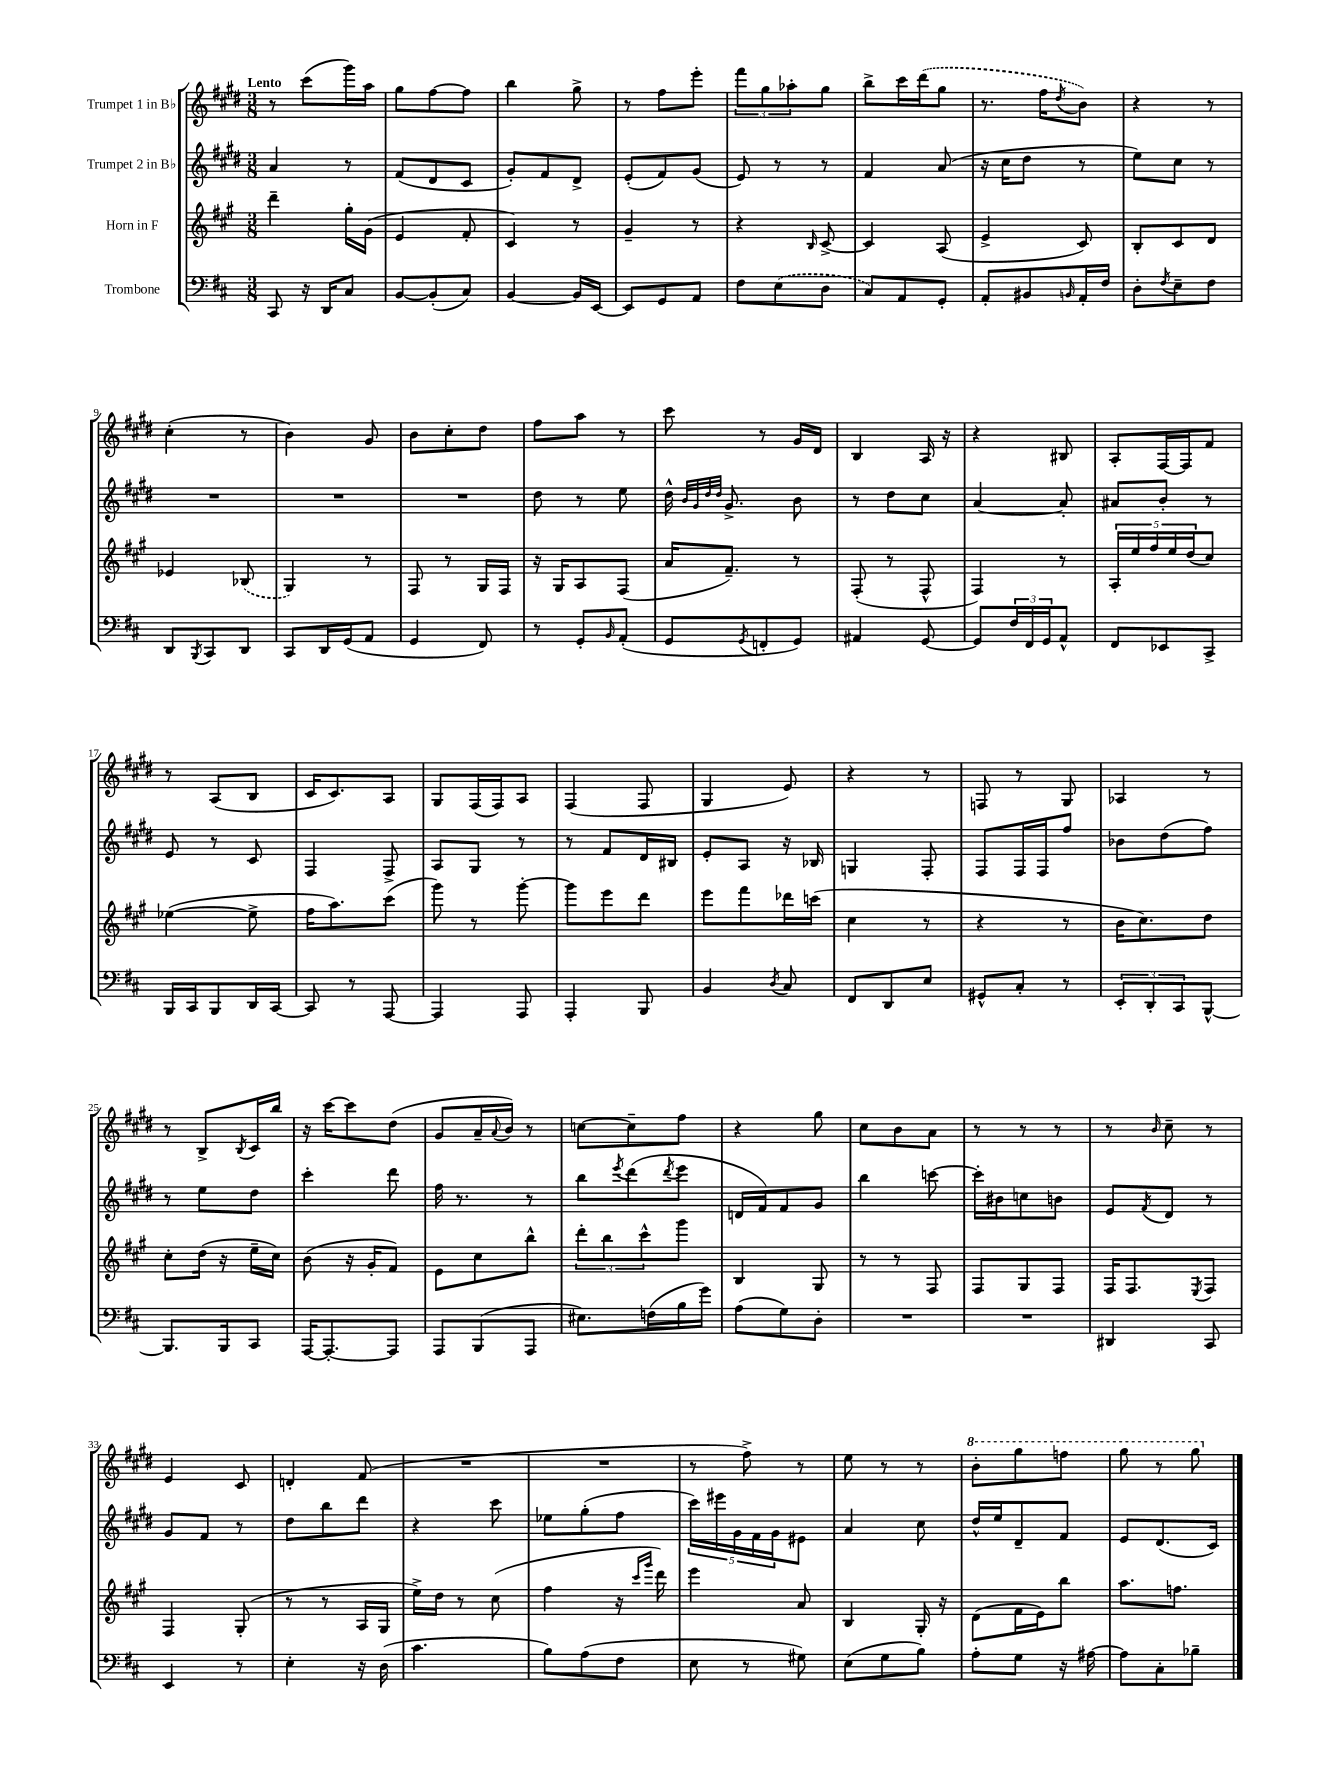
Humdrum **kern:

**kern	**kern	**kern	**kern
*staff4	*staff3	*staff2	*staff1
*clefF4	*clefG2	*clefG2	*clefG2
*k[f#c#]	*k[f#c#g#]	*k[f#c#g#d#]	*k[f#c#g#d#]
*M3/8	*M3/8	*M3/8	*M3/8
8CC#/	4ddd~\	4a/	8r
16r	.	.	(8ccc#\L
16DD/LK	.	.	.
8C#/J	16gg#'\LL	8r	16ggg#\L)
.	(16g#\JJ	.	16aa\JJ
=	=	=	=
[8BB/L	4e/	(8f#/L	8gg#\L
(8BB'/]	.	8d#/	[8ff#\
8C#/J)	8f#'/	8c#/J	8ff#\]J
=	=	=	=
[4BB/	4c#/)	8g#'/L)	4bb\
.	.	8f#/	.
16BB/]LL	8r	8d#^/J	8gg#^\
[16EE/JJ	.	.	.
=	=	=	=
8EE/]L	4g#~/	(8e'/L	8r
8GG/	.	8f#/)	8ff#\L
8AA/J	8r	(8g#/J	8eee'\J
=	=	=	=
8F#\L	4r	8e/)	12fff#\L
.	.	.	12gg#\
(8E\	.	8r	.
.	.	.	12aa-'\
.	16qqB/	.	.
8D\J	[8c#^/	8r	8gg#\J
=	=	=	=
8C#/L)	4c#/]	4f#/	8bb^\L
8AA/	.	.	16ccc#\L
.	.	.	(16ddd#\J
8GG'/J	(8A/	(8a/	8gg#\J
=	=	=	=
8AA'/L	4e^/	16r	8.r
.	.	16cc#\LK	.
8BB#/	.	8dd#\J	.
.	.	.	16ff#\LK
16qqBB/	.	.	8qdd#/
16AA'/L	8c#/)	8r	8b\J)
16F#/JJ	.	.	.
=	=	=	=
8D'\L	8B'/L	8ee\L)	4r
8qF#/	.	.	.
8E~\	8c#/	8cc#\J	.
8F#\J	8d/J	8r	8r
=	=	=	=
8DD/L	4e-/	4.r	(4cc#'\
8qBBB/	.	.	.
8CC#/	.	.	.
8DD/J	(8B-/	.	8r
=	=	=	=
8CC#/L	4G#/)	4.r	4b\)
16DD/L	.	.	.
(16GG/J	.	.	.
8AA/J	8r	.	8g#/
=	=	=	=
4GG/	8F#/	4.r	8b\L
.	8r	.	8cc#'\
8FF#/)	16G#/LL	.	8dd#\J
.	16F#/JJ	.	.
=	=	=	=
8r	16r	8dd#\	8ff#\L
.	16G#/LK	.	.
8GG'/L	8A/	8r	8aa\J
16qqBB/	.	.	.
(8AA'/J	(8F#/J	8ee\	8r
=	=	=	=
8GG/L	16a/LK	16dd#^^\	8ccc#\
.	.	32qqb/LLL	.
.	.	32qqg#/	.
.	.	32qqdd#/	.
.	.	32qqdd#/JJJ	.
.	8.f#~/J)	8.g#^/	.
8qGG/	.	.	.
8FF'/	.	.	8r
8GG/J)	8r	8b\	16g#/LL
.	.	.	16d#/JJ
=	=	=	=
4AA#/	(8F#'/	8r	4B/
.	8r	8dd#\L	.
[8GG/	8F#^^/	8cc#\J	16A/
.	.	.	16r
=	=	=	=
8GG/]L	4F#/)	[4a/	4r
24F#/L	.	.	.
24FF#/	.	.	.
24GG/J	.	.	.
8AA^^/J	8r	8a'/]	8B#/
=	=	=	=
8FF#/L	20A'/LL	8a#/L	8A'/L
.	20ee/	.	.
.	20ff#/	.	.
8EE-/	.	8b'/J	[16F#/L
.	20ee/	.	.
.	.	.	16F#/]J
.	(20dd/J	.	.
8CC#^/J	8cc#/J)	8r	8f#/J
=	=	=	=
16BBB/LL	([4ee-\	8e/	8r
16CC#/J	.	.	.
8BBB/	.	8r	(8A/L
16DD/L	8ee-^\]	8c#/	8B/J
[16CC#/JJ	.	.	.
=	=	=	=
8CC#/]	16ff#\LK	4F#/	16c#/LK
.	8.aa\)	.	8.c#/)
8r	.	.	.
[8AAA/	(8ccc#\J	8F#^/	8A/J
=	=	=	=
4AAA/]	8ggg#\)	8A/L	8G#/L
.	8r	8G#/J	(16F#/L
.	.	.	16F#/J)
8AAA/	[8ggg#'\	8r	8A/J
=	=	=	=
4AAA'/	8ggg#\]L	8r	(4F#/
.	8eee\	8f#/L	.
8BBB/	8ddd\J	16d#/L	8F#/
.	.	16B#/JJ	.
=	=	=	=
4BB/	8eee\L	8e'/L	4G#/
.	8fff#\	8A/J	.
8qD/	.	.	.
8C#/	16ddd-\L	16r	8e/)
.	(16ccc\JJ	16B-/	.
=	=	=	=
8FF#/L	4cc#\	4G/	4r
8DD/	.	.	.
8E/J	8r	8F#'/	8r
=	=	=	=
8GG#^^/L	4r	8F#/L	8F/
8C#'/J	.	16F#/L	8r
.	.	16F#/J	.
8r	8r	8ff#/J	8G#/
=	=	=	=
12EE'/L	16b\LK	8b-\L	4A-/
.	8.cc#\)	.	.
12DD'/	.	.	.
.	.	(8dd#\	.
12CC#/	.	.	.
[8BBB^^/J	8dd\J	8ff#\J)	8r
=	=	=	=
8.BBB/]L	8cc#'\L	8r	8r
.	(16dd\Jk	8ee\L	8B^/L
16BBB/k	16r	.	.
.	.	.	8qB/
8CC#/J	16ee~\LL	8dd#\J	16c#/L
.	16cc#\JJ)	.	16bb/JJ
=	=	=	=
[16AAA/LK	(8b\	4ccc#'\	16r
8.AAA'/_	.	.	[16ccc#\LK
.	16r	.	8ccc#\]
.	16g#'/LK	.	.
8AAA/]J	8f#/J)	8ddd#\	(8dd#\J
=	=	=	=
8AAA/L	8e\L	16ff#\	8g#/L
.	.	8.r	.
(8BBB/	8cc#\	.	16a~/L
.	.	.	8qqa/
.	.	.	16b/JJ)
8AAA/J	8bb^^\J	8r	8r
=	=	=	=
8.E#\L)	12ddd'\L	8bb\L	[8cc\L
.	12bb\	.	.
.	.	8qeee/	.
.	.	(8ddd#\	8cc~\]
.	12ccc#^^\	.	.
(16F\L	.	.	.
.	.	8qddd#/	.
16B\	8ggg#\J	8eee\J	8ff#\J
16g\JJ)	.	.	.
=	=	=	=
(8A\L	4B/	16d/LL	4r
.	.	16f#/J)	.
8G\)	.	8f#/	.
8D'\J	8G#/	8g#/J	8gg#\
=	=	=	=
4.r	8r	4bb\	8cc#\L
.	8r	.	8b\
.	8F#/	[8ccc\	8a\J
=	=	=	=
4.r	8F#/L	16ccc'\]LL	8r
.	.	16b#\J	.
.	8G#/	8cc\	8r
.	8F#/J	8b\J	8r
=	=	=	=
4DD#/	16F#/LK	8e/L	8r
.	8.F#/	.	.
.	.	8qf#/	16qqb/
.	.	8d#/J	8cc#~\
.	8qE/	.	.
8CC#/	8F#/J	8r	8r
=	=	=	=
4EE/	4F#/	8g#/L	4e/
.	.	8f#/J	.
8r	(8G#'/	8r	8c#/
=	=	=	=
4E'\	8r	8dd#\L	4d'/
.	8r	8bb\	.
16r	16A/LL	8ddd#\J	(8f#/
(16D\	16G#/JJ	.	.
=	=	=	=
4.c#\	16ee^\LL)	4r	4.r
.	16dd\JJ	.	.
.	8r	.	.
.	(8cc#\	8ccc#\	.
=	=	=	=
8B\L)	4ff#\	8ee-\L	4.r
(8A\	.	(8gg#'\	.
8F#\J	16r	8ff#\J	.
.	16qqccc#/LL	.	.
.	16qqggg#/JJ	.	.
.	16ddd\)	.	.
=	=	=	=
8E\	4eee\	20ccc#\LL)	8r
.	.	20eee#\	.
.	.	20g#\	.
8r	.	.	8ff#^\)
.	.	20f#\	.
.	.	20g#\J	.
8G#\)	8a/	8e#\J	8r
=	=	=	=
(8E\L	4B/	4a/	8ee\
8G\	.	.	8r
8B\J)	16G#'/	8cc#\	8r
.	16r	.	.
=	=	=	=
8A'\L	(8d\L	16dd#^^/LL	8bb'\L
.	.	16ee/J	.
8G\J	16f#\L	8d#~/	8ggg#\
.	16e\J)	.	.
16r	8bb\J	8f#/J	8fff\J
[16A#\	.	.	.
=	=	=	=
8A#\]L	8.aa\L	8e/L	8ggg#\
8C#'\	.	(8.d#/	8r
.	8.ff\J	.	.
8B-~\J	.	.	8ggg#\
.	.	16c#/Jk)	.
==	==	==	==
*-	*-	*-	*-
